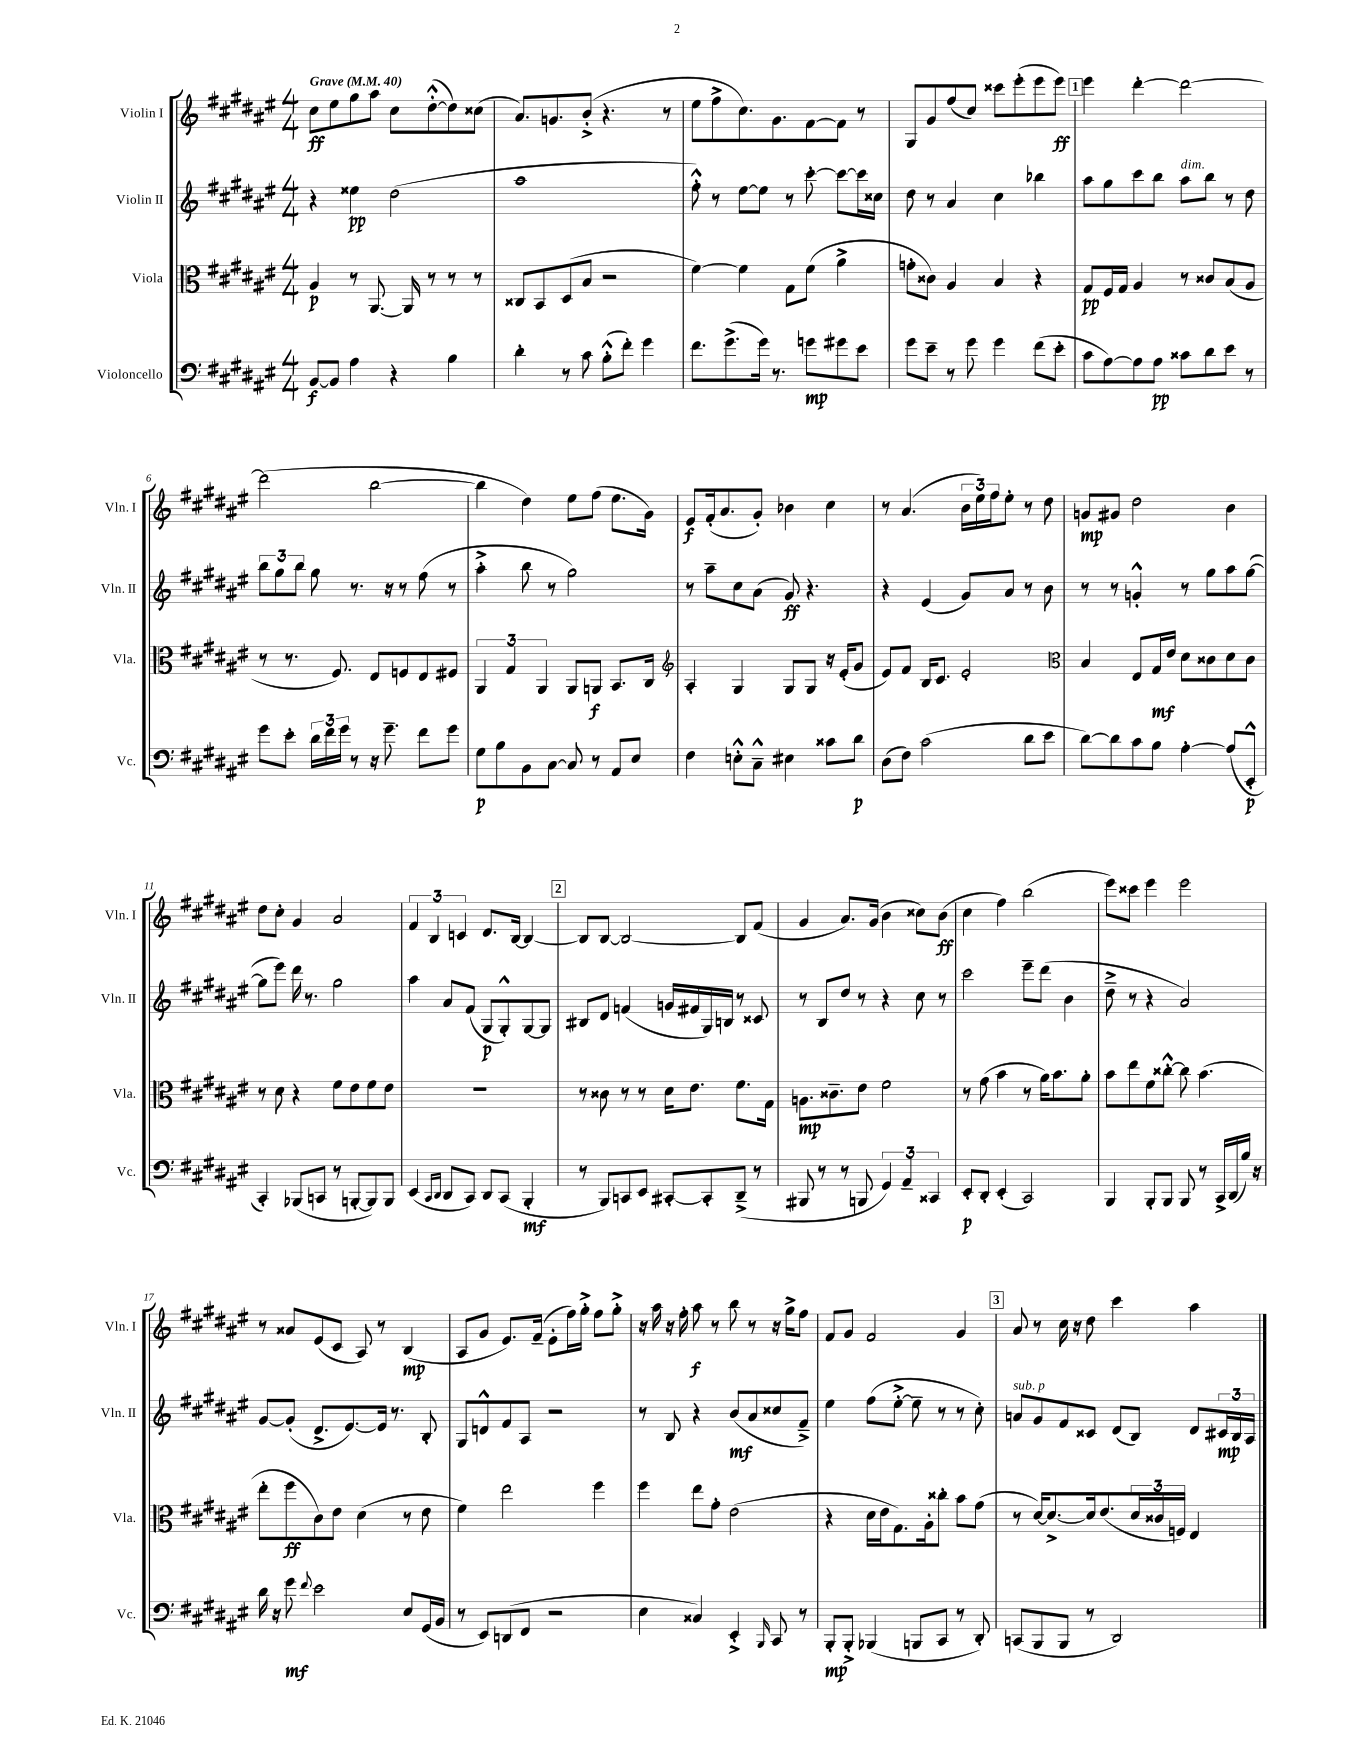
<<
\new StaffGroup <<
\new Staff = "s0" \with { instrumentName = "Violin I" shortInstrumentName = "Vln. I" } {
    \clef treble \key fis \major \numericTimeSignature \time 4/4 \tempo "Grave" 4 = 40
    cis''8\ff eis''8 gis''8 ais''8 cis''8 dis''8~-.-^( dis''8) cisis''8( |
    ais'8.) g'8. b'8-.->( r4. r8 |
    eis''8 fis''8-> cis''8.) gis'8. fis'8~ fis'8 r8 |
    gis8 gis'8 fis''8( cis''8) cisis'''8 eis'''8-.( eis'''8 eis'''8\ff) |
    \mark \markup { \box "1" } eis'''4 dis'''4~-. dis'''2~ |
    dis'''2( b''2~ |
    b''4 dis''4) eis''8 fis''8( eis''8. gis'16) |
    eis'8\f fis'16-.( ais'8. gis'8-.) bes'4 cis''4 |
    r8 ais'4.( \tuplet 3/2 { b'16 eis''16) fis''16 } eis''8-. r8 dis''8 |
    g'8\mp gis'8 dis''2 b'4 |
    dis''8 cis''8-. gis'4 ais'2 |
    \tuplet 3/2 { fis'4 b4 c'4 } dis'8. b16~ b4~ |
    \mark \markup { \box "2" } b8 b8~ b2~ b8 fis'8( |
    gis'4 ais'8.) gis'16( b'4 cisis''8) b'8\ff( |
    cis''4 fis''4) b''2( |
    eis'''8) cisis'''8 eis'''4 eis'''2 |
    r8 aisis'8 eis'8( cis'8 ais8) r8 b4\mp( |
    ais8 gis'8 eis'8.) fis'16--( eis'8-. fis''16) gis''16-.-> fis''8 gis''8-.-> |
    r16 ais''16 r16 fis''16-. ais''8\f r8 b''8 r8 r16 gis''16-> fis''8 |
    fis'8 gis'8 fis'2 gis'4 |
    \mark \markup { \box "3" } ais'8 r8 cis''16 r16 dis''8 cis'''4 ais''4 \bar "|." |
}
\new Staff = "s1" \with { instrumentName = "Violin II" shortInstrumentName = "Vln. II" } {
    \clef treble \key fis \major \numericTimeSignature \time 4/4
    r4 eisis''4\pp dis''2( |
    ais''1 |
    fis''8-.-^) r8 eis''8~ eis''8 r8 cis'''8~-. cis'''8~ cis'''16 cisis''16 |
    dis''8 r8 ais'4 cis''4 bes''4 |
    \mark \markup { \box "1" } ais''8 gis''8 cis'''8 b''8 ais''8^\markup { \italic "dim." } b''8 r8 dis''8 |
    \tuplet 3/2 { b''8 gis''8 b''8 } gis''8 r8. r16 r8 fis''8( r8 |
    ais''4-.-> b''8 r8 gis''2) |
    r8 ais''8-- cis''8 ais'8( gis'8\ff) r4. |
    r4 eis'4( gis'8) ais'8 r8 b'8 |
    r8 r8 g'4-.-^ r8 gis''8 ais''8 gis''8~( |
    gis''8 eis'''8) dis'''16 r8. gis''2 |
    ais''4 ais'8 fis'8( gis8\p gis8-.-^) gis8~ gis8 |
    \mark \markup { \box "2" } bis8 dis'8 f'4( g'16 fis'16 gis16) b16 r8 cisis'8 |
    r8 b8 dis''8 r8 r4 cis''8 r8 |
    cis'''2 eis'''8-- dis'''8( b'4 |
    dis''8---> r8 r4 ais'2) |
    gis'8~ gis'8-.( dis'8.-> eis'8.~) eis'16 r8. b8-. |
    gis8 d'8-^ fis'8 ais8 r2 |
    r8 b8 r4 b'8\mf( ais'8 cisis''8 fis'8--->) |
    eis''4 fis''8( eis''8~-.-> eis''8-- r8 r8 cis''8-.) |
    \mark \markup { \box "3" } a'8^\markup { \italic "sub. p" } gis'8 fis'8 cisis'8 dis'8( b8) dis'8 \tuplet 3/2 { cis'16\mp b16 ais16 } \bar "|." |
}
\new Staff = "s2" \with { instrumentName = "Viola" shortInstrumentName = "Vla." } {
    \clef alto \key fis \major \numericTimeSignature \time 4/4
    ais4\p r8 ais,8.~ ais,16 r8 r8 r8 |
    cisis8 b,8 dis8( b8 r2 |
    fis'4~) fis'4 gis8 fis'8( ais'4-> |
    g'8-. cisis'8) ais4 b4 r4 |
    \mark \markup { \box "1" } gis8\pp fis16 gis16 ais4 r8 cisis'8 b8( ais8 |
    r8 r8. fis8.) eis8 f8 eis8 fis8 |
    \tuplet 3/2 { ais,4 gis4 ais,4 } ais,8 a,8\f b,8. cis16 |
    \clef treble ais4-. gis4 gis8 gis8 r16 eis'16-.( gis'8 |
    eis'8) fis'8 b16 cis'8. eis'2-. |
    \clef alto b4 eis8 gis16\mf eis'16 dis'8 cisis'8 dis'8 cisis'8 |
    r8 dis'8 r4 fis'8 eis'8 fis'8 eis'8 |
    R1 |
    \mark \markup { \box "2" } r8 cisis'8 r8 r8 dis'16 eis'8. fis'8. gis16 |
    a8.\mp cisis'8.-- eis'8 fis'2 |
    r8 gis'8( b'4 r8 ais'16) b'8. ais'8-. |
    b'8 eis''8 fis'8 cisis''8~-.-^ cisis''8 b'4.( |
    eis''8-. fis''8\ff cis'8) eis'8 dis'4( r8 eis'8 |
    fis'4) eis''2 fis''4 |
    fis''4 eis''8 gis'8-. eis'2( |
    r4 dis'16 eis'16 gis8.) ais16-. cisis''8-. b'8 gis'8( |
    \mark \markup { \box "3" } r8 dis'16~) dis'8.~-> dis'16 eis'8.( \tuplet 3/2 { dis'16 cisis'16 f16) } eis4 \bar "|." |
}
\new Staff = "s3" \with { instrumentName = "Violoncello" shortInstrumentName = "Vc." } {
    \clef bass \key fis \major \numericTimeSignature \time 4/4
    b,8~\f b,8 ais4 r4 b4 |
    dis'4-. r8 cis'8 b8-.-^( fis'8-.) gis'4 |
    fis'8. gis'8.->( gis'16) r8. g'8\mp gis'8 eis'8 |
    gis'8 eis'8-- r8 gis'8 gis'4 fis'8( eis'8-. |
    \mark \markup { \box "1" } cis'8 ais8~) ais8 ais8\pp cisis'8 dis'8 eis'8 r8 |
    gis'8 eis'8-. \tuplet 3/2 { dis'16 fis'16 gis'16 } r8 r16 gis'8.-- fis'8 gis'8 |
    gis8\p b8 b,8 cis8~ cis8 r8 ais,8 eis8 |
    fis4 e8-.-^ cis8---^ eis4 cisis'8 dis'8\p |
    dis8( fis8) cis'2( dis'8 eis'8 |
    dis'8~) dis'8 cis'8 b8 ais4~-. ais8( eis,8-.-^\p |
    cis,4-.) bes,,8( c,8 r8 b,,8~-. b,,8) b,,8 |
    eis,4( \grace { cis,16 dis,16 } dis,8 cis,8) dis,8 cis,8( b,,4-.\mf |
    \mark \markup { \box "2" } r8 b,,8) c,8 eis,8 cis,8~-. cis,8-. dis,8--->( r8 |
    bis,,8 r8 r8 b,,8 \tuplet 3/2 { gis,4) ais,4-- cisis,4 } |
    eis,8-.\p dis,8-. eis,4-.( cis,2) |
    b,,4 b,,8-. b,,8 b,,8 r8 cis,16-> dis,16( b16) r16 |
    dis'16 r16 gis'8\mf \appoggiatura { fis'8 } eis'2 eis8 gis,16( b,16 |
    r8 eis,8) d,8( fis,8 r2 |
    eis4 cisis4) eis,4-.-> \grace { b,,16 } cis,8 r8 |
    b,,8-.\mp b,,8-.-> bes,,4( b,,8 cis,8 r8 dis,8-.) |
    \mark \markup { \box "3" } c,8( b,,8 b,,8 r8 dis,2) \bar "|." |
}
>>
>>
